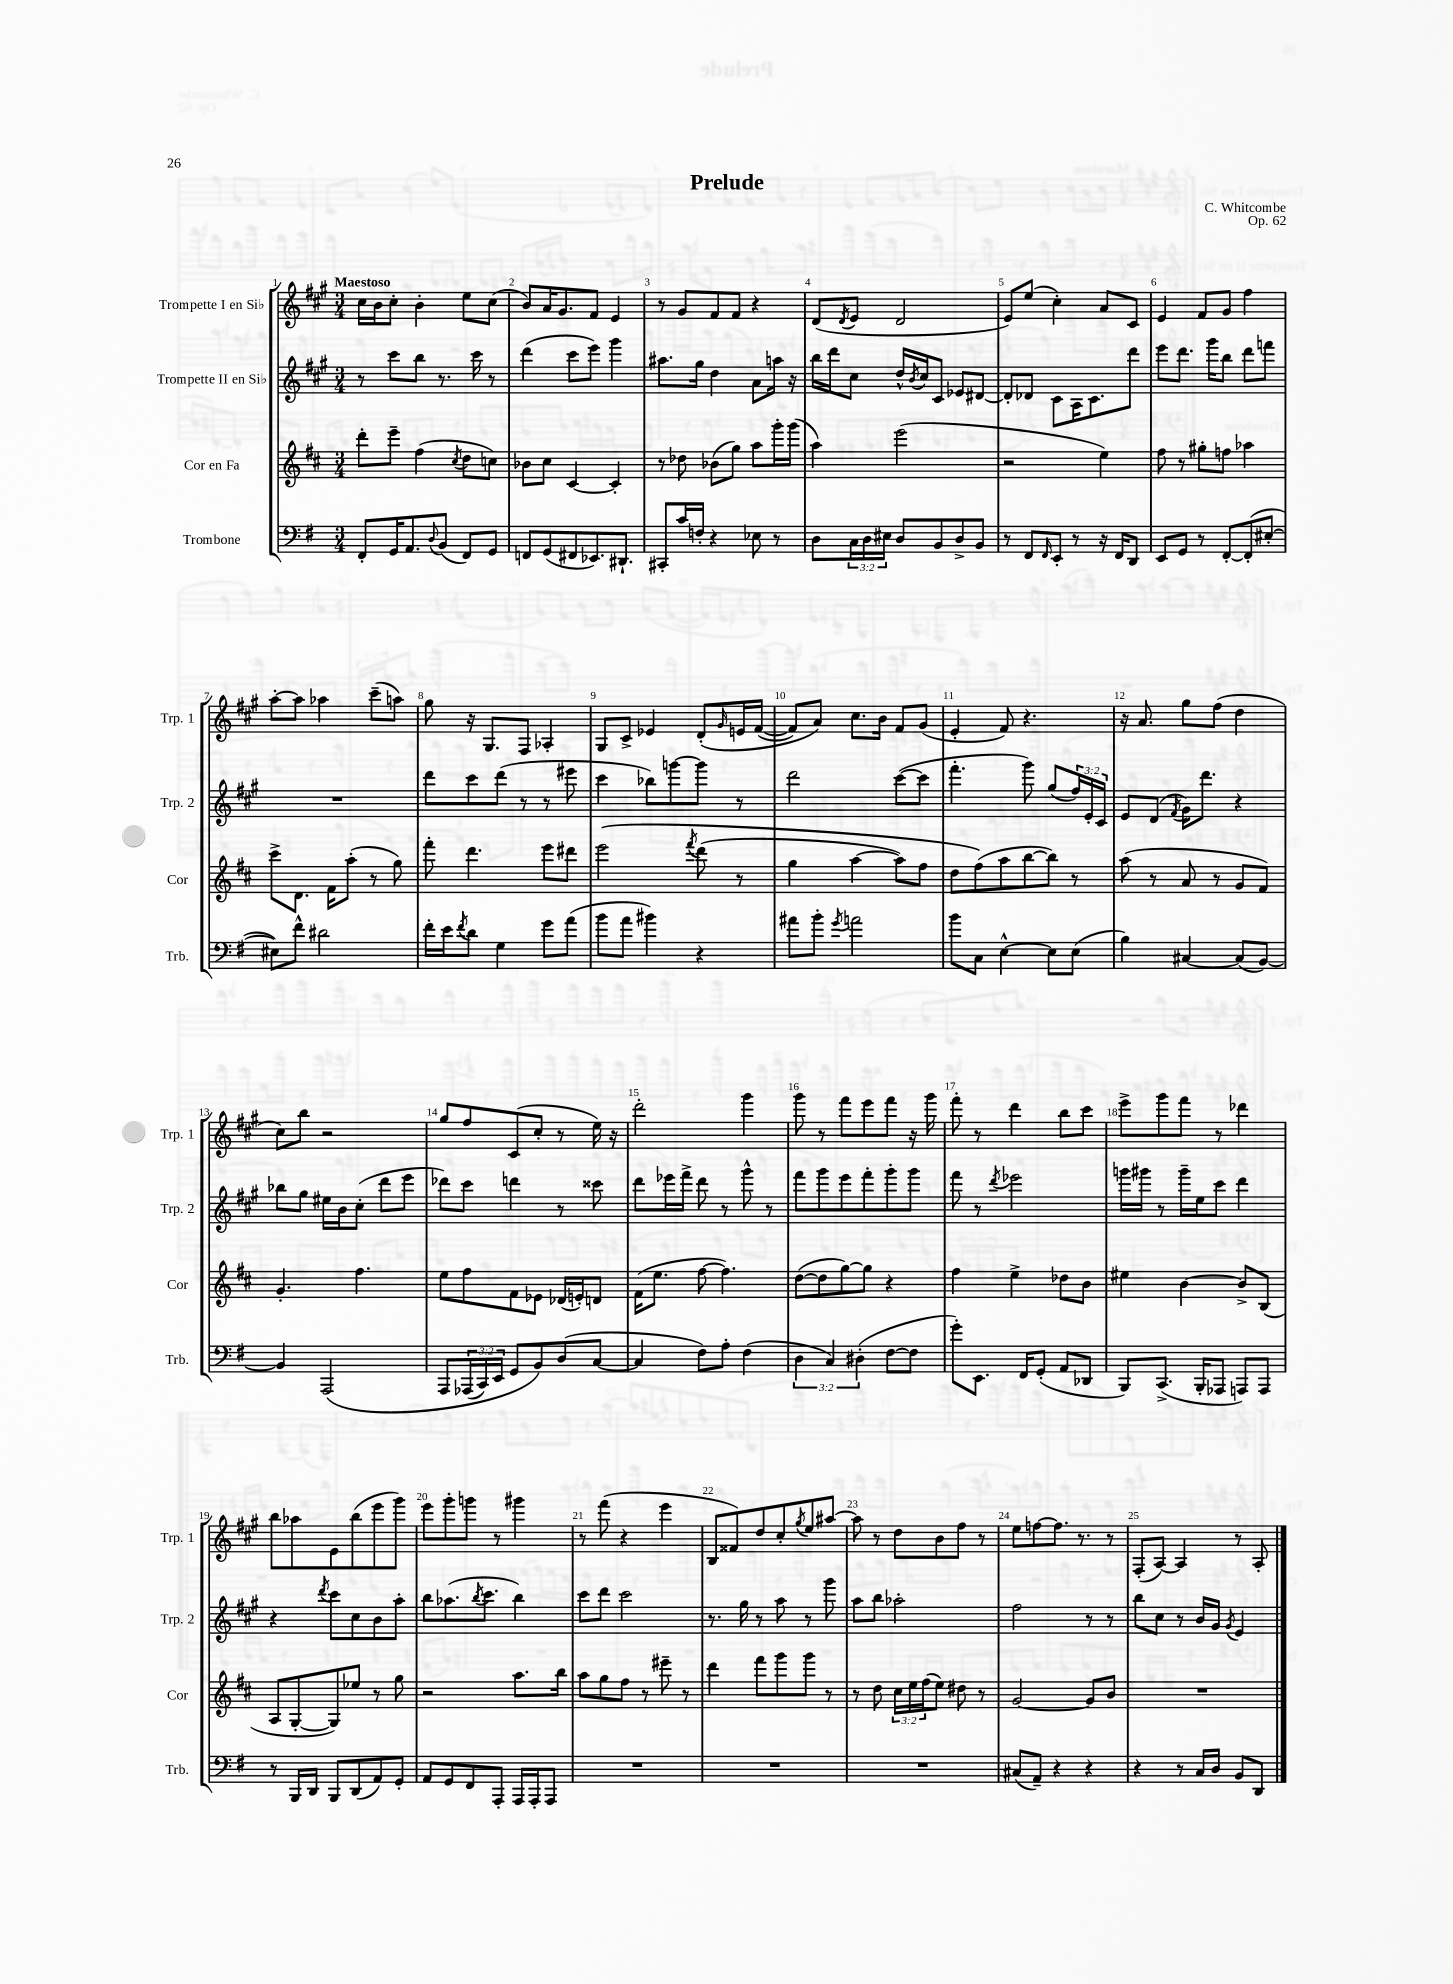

**kern	**kern	**kern	**kern
*part4	*part3	*part2	*part1
*staff4	*staff3	*staff2	*staff1
*I"Trombone	*I"Cor en Fa	*I"Trompette II en Si♭	*I"Trompette I en Si♭
*I'Trb.	*I'Cor	*I'Trp. 2	*I'Trp. 1
*clefF4	*clefG2	*clefG2	*clefG2
*k[f#]	*k[f#c#]	*k[f#c#g#]	*k[f#c#g#]
*M3/4	*M3/4	*M3/4	*M3/4
=1	=1	=1	=1
!	!	!	!LO:TX:a:B:t=Maestoso
8FF#'/L	8ddd'\L	8r	16cc#\LL
.	.	.	16b\J
16GG/K	8eee~\J	8ccc#\L	8cc#'\J
8.AA/	.	.	.
.	(4ff#\	8bb\J	4b'\
8qqD/	.	.	.
(8BB/J	.	8.r	.
.	8qcc#/	.	.
8FF#/L)	8dd\L	.	8ee\L
.	.	16ccc#\	.
8GG/J	8ccn\J)	8r	(8cc#\J
=2	=2	=2	=2
8FFn/L	8b-X\L	(4ddd\	8b/L)
(8GG/	8cc#\J	.	16a/K
.	.	.	8.g#/
8FF#X/	[4c#/	8ccc#\L	.
8.EE-X/)	.	8eee\J)	8f#/J
.	4c#'/]	4ggg#\	4e/
8.DD#X`/J	.	.	.
=3	=3	=3	=3
8CC#X'/L	8r	8.aa#X\L	8r
16c/L	8dd-X\	.	8g#/L
16Fn'/JJ	.	16gg#\Jk	.
4r	(8b-X\L	4dd\	8f#/
.	8gg\J)	.	8f#/J
8E-X\	8aa\L	8a\L	4r
8r	16ggg'\L	16aan\Jk	.
.	(16ggg\JJ	16r	.
=4	=4	=4	=4
8D\L	4aa\)	16bb\LL	(8d/L
.	.	16ddd\J	.
.	.	.	8qd/
24C\L	.	8cc#\J	8e/J
24D\	.	.	.
24E#X\JJ	.	.	.
8D/L	(2eee\	16dd^^/LL	2d/
.	.	8qb/	.
.	.	16cc#/J	.
8BB/	.	8c#/J	.
8D^/	.	8e-X/L	.
8BB/J	.	[8d#X/J	.
=5	=5	=5	=5
8r	2r	8d#'/L]	8e/L)
8FF#/L	.	8d-X/J	(8ee/J
16qqFF#/	.	.	.
8EE'/J	.	8c#\L	4cc#'\)
8r	.	16A\K	.
.	.	8.c#\	.
16r	4ee\)	.	8a/L
16FF#/KL	.	.	.
8DD/J	.	8ddd\J	8c#/J
=6	=6	=6	=6
8EE/L	8ff#\	8eee\L	4e/
8GG/J	8r	8.ddd\J	.
8r	8gg#X'\L	.	8f#/L
.	.	16ggg#\KL	.
[8FF#'/L	8ffn\J	8bb\J	8g#/J
(8FF#'/]	4aa-X\	8ddd\L	4ff#\
[8E#X'/J	.	8fffn\J	.
!!LO:LB:g=z
=7	=7	=7	=7
8E#X\L])	8ccc#^\L	2.r	[8aa'\L
8f#^^\J	8.d\J	.	8aa\J]
2d#X\	.	.	4aa-X\
.	16f#\KL	.	.
.	(8aa'\J	.	.
.	8r	.	(8ccc#~\L
.	8gg\)	.	8aan\J)
=8	=8	=8	=8
16f#'\LL	8fff#'\	8ddd\L	8gg#\
16e\J	.	.	.
8qf#/	.	.	.
8d\J	4.ddd\	8ccc#\	16r
.	.	.	8.G#/L
4G\	.	(8ddd\J	.
.	.	8r	8F#/J
8g\L	8eee\L	8r	4A-X'/
(8a\J	8ddd#X\J	8eee#X\	.
=9	=9	=9	=9
8b\L	(2eee\	4ccc#\	8G#/L
8a\J	.	.	8c#^/J
4b#X\)	.	8bb-X\L)	4e-X/
.	.	[8gggn\	.
.	8qfff#/	.	.
4r	(8ddd\	8ggg\J]	(8d'/L
.	.	.	16qqg#/
.	8r	8r	16en/L
.	.	.	([16f#/JJ
=10	=10	=10	=10
8a#X\L	4gg\	2ddd\	8f#/L])
8b'\J	.	.	8a/J)
8qg/	.	.	.
2an\	[4aa\	.	8.cc#\L
.	.	.	16b\Jk
.	8aa\L])	([8ccc#\L	8f#/L
.	8ff#\J	8ccc#\J]	(8g#/J
=11	=11	=11	=11
8b\L	8dd\L	4.fff#'\	4e'/
8C\J	(8ff#\)	.	.
[4E^^\	8aa\	.	8f#/)
.	[8bb\	8ggg#\)	4.r
8E\L]	8bb\J])	(8gg#/L	.
(8E\J	8r	24ff#/L)	.
.	.	24e'/	.
.	.	24c#/JJ	.
=12	=12	=12	=12
4B\)	(8aa\	8e/L	16r
.	.	.	8.a/
.	8r	(8d/J	.
.	.	8qf#/	.
[4C#X/	8a/	16g#\KL)	8gg#\L
.	.	8.ddd\J	.
.	8r	.	(8ff#\J
(8C#/L]	8g/L	4r	4dd\
[8BB/J)	8f#/J)	.	.
!!LO:LB:g=z
=13	=13	=13	=13
4BB/]	4.g'/	8bb-X\L	8cc#\L)
.	.	8gg#\J	8bb\J
(2AAA/	.	16ee#X\LL	2r
.	.	16b\J	.
.	4.ff#\	(8cc#'\J	.
.	.	8ddd\L	.
.	.	8eee\J	.
=14	=14	=14	=14
8AAA/L	8ee\L	8ddd-X\L)	8gg#/L
(24AAA-X/L	8ff#\	8ccc#\J	8ff#/
24CC/)	.	.	.
24EE/JJ	.	.	.
8GG/L	8f#\	4dddn\	(8c#/
8BB/)	8e-X\J	.	8cc#'/J
(8D/	(16d-X/LL	8r	8r
.	16en'/J)	.	.
[8C/J	8dn/J	8ccc##X\	16ee\)
.	.	.	16r
=15	=15	=15	=15
4C/]	(16f#\KL	8ddd\L	2ddd'\
.	8.ee\J	.	.
.	.	16eee-X\L	.
.	.	16fff#^\JJ	.
8F#\L)	[8ff#\	8ddd\	.
8A'\J	4.ff#\])	8r	.
(4F#\	.	8ggg#^^\	4ggg#\
.	.	8r	.
=16	=16	=16	=16
6D\	([8dd\L	8fff#\L	8ggg#\
.	8dd\]	8ggg#\	8r
6C/)	.	.	.
.	[8gg\)	8eee\	8fff#\L
(6D#X'\	.	.	.
.	8gg\J]	8fff#'\	8eee\
[8F#\L	4r	8ggg#'\	8fff#\J
8F#\J]	.	8ggg#\J	16r
.	.	.	16ggg#\
=17	=17	=17	=17
8g'\L)	4ff#\	8fff#\	8fff#'\
8.EE\J	.	8r	8r
.	.	8qddd/	.
.	4ee^\	2eee-X\	4ddd\
16FF#/KL	.	.	.
(8GG'/J	.	.	.
8AA/L	8dd-X\L	.	8bb\L
8DD-X/J	8b\J	.	8ccc#\J
=18	=18	=18	=18
8BBB/L)	4ee#X\	16gggn\LL	8eee^\L
.	.	16ggg#X\JJ	.
(8.CC^/J	.	8r	8ggg#\
.	[4b\	16ggg#~\LL	8fff#\J
16BBB'/KL	.	16ee\J	.
8AAA-X/J	.	8ccc#\J	8r
8AAAn/L)	8b^/L]	4ddd\	4ddd-X\
8AAA/J	(8B/J	.	.
!!LO:LB:g=z
=19	=19	=19	=19
8r	8A/L	4r	8bb\L
16BBB/LL	[8G'/	.	8aa-X\
16DD/JJ	.	.	.
.	.	8qddd/	.
8BBB/L	8G/])	8ccc#\L	8e\
(8DD/	8ee-X/J	8cc#\	(8bb\
8AA/)	8r	8b\	8eee\
8GG'/J	8gg\	8aa'\J	8ggg#\J)
=20	=20	=20	=20
8AA/L	2r	8bb\L	8eee\L
8GG/	.	(8.aa-X\	8ggg#'\
8FF#/	.	.	8gggn\J
.	.	8qbb/	.
.	.	8.ccc#\J	.
8AAA'/J	.	.	8r
16AAA/LL	8.aa\L	4bb\)	4ggg#X\
16AAA'/J	.	.	.
8AAA/J	.	.	.
.	16bb\Jk	.	.
=21	=21	=21	=21
2.r	8aa\L	8ccc#\L	8r
.	8gg\	8ddd\J	(8fff#\
.	8ff#\J	2ccc#\	4r
.	8r	.	.
.	8eee#X~\	.	4eee\
.	8r	.	.
=22	=22	=22	=22
2.r	4ddd\	8.r	8B/L
.	.	.	8f##X/)
.	.	16gg#\	.
.	8fff#\L	8r	8dd/
.	8ggg\	8aa\	8cc#'/
.	.	.	8qgg#/
.	8ggg\J	8r	8ee/
.	8r	8ggg#\	[8aa#X/J
=23	=23	=23	=23
2.r	8r	8aa\L	8aa#\]
.	8dd\	8bb\J	8r
.	24cc#\LL	2aa-X'\	8dd\L
.	24ee\	.	.
.	(24ff#\J	.	.
.	8ee\J)	.	8b\
.	8dd#X\	.	8ff#\J
.	8r	.	8r
=24	=24	=24	=24
(8C#X/L	[2g/	2ff#\	8ee\L
8AA~/J)	.	.	[8ffn\
4r	.	.	8.ff\J]
.	.	.	8.r
4r	8g/L]	8r	.
.	8b/J	8r	8r
=25	=25	=25	=25
4r	2.r	8bb\L	(8F#'/L
.	.	8cc#\J	[8A/J)
8r	.	8r	4A/]
16C/LL	.	16b/LL	.
16D/JJ	.	16g#/JJ	.
.	.	8qg#/	.
8BB/L	.	4e/	8r
8DD/J	.	.	8A'/
==	==	==	==
*-	*-	*-	*-
